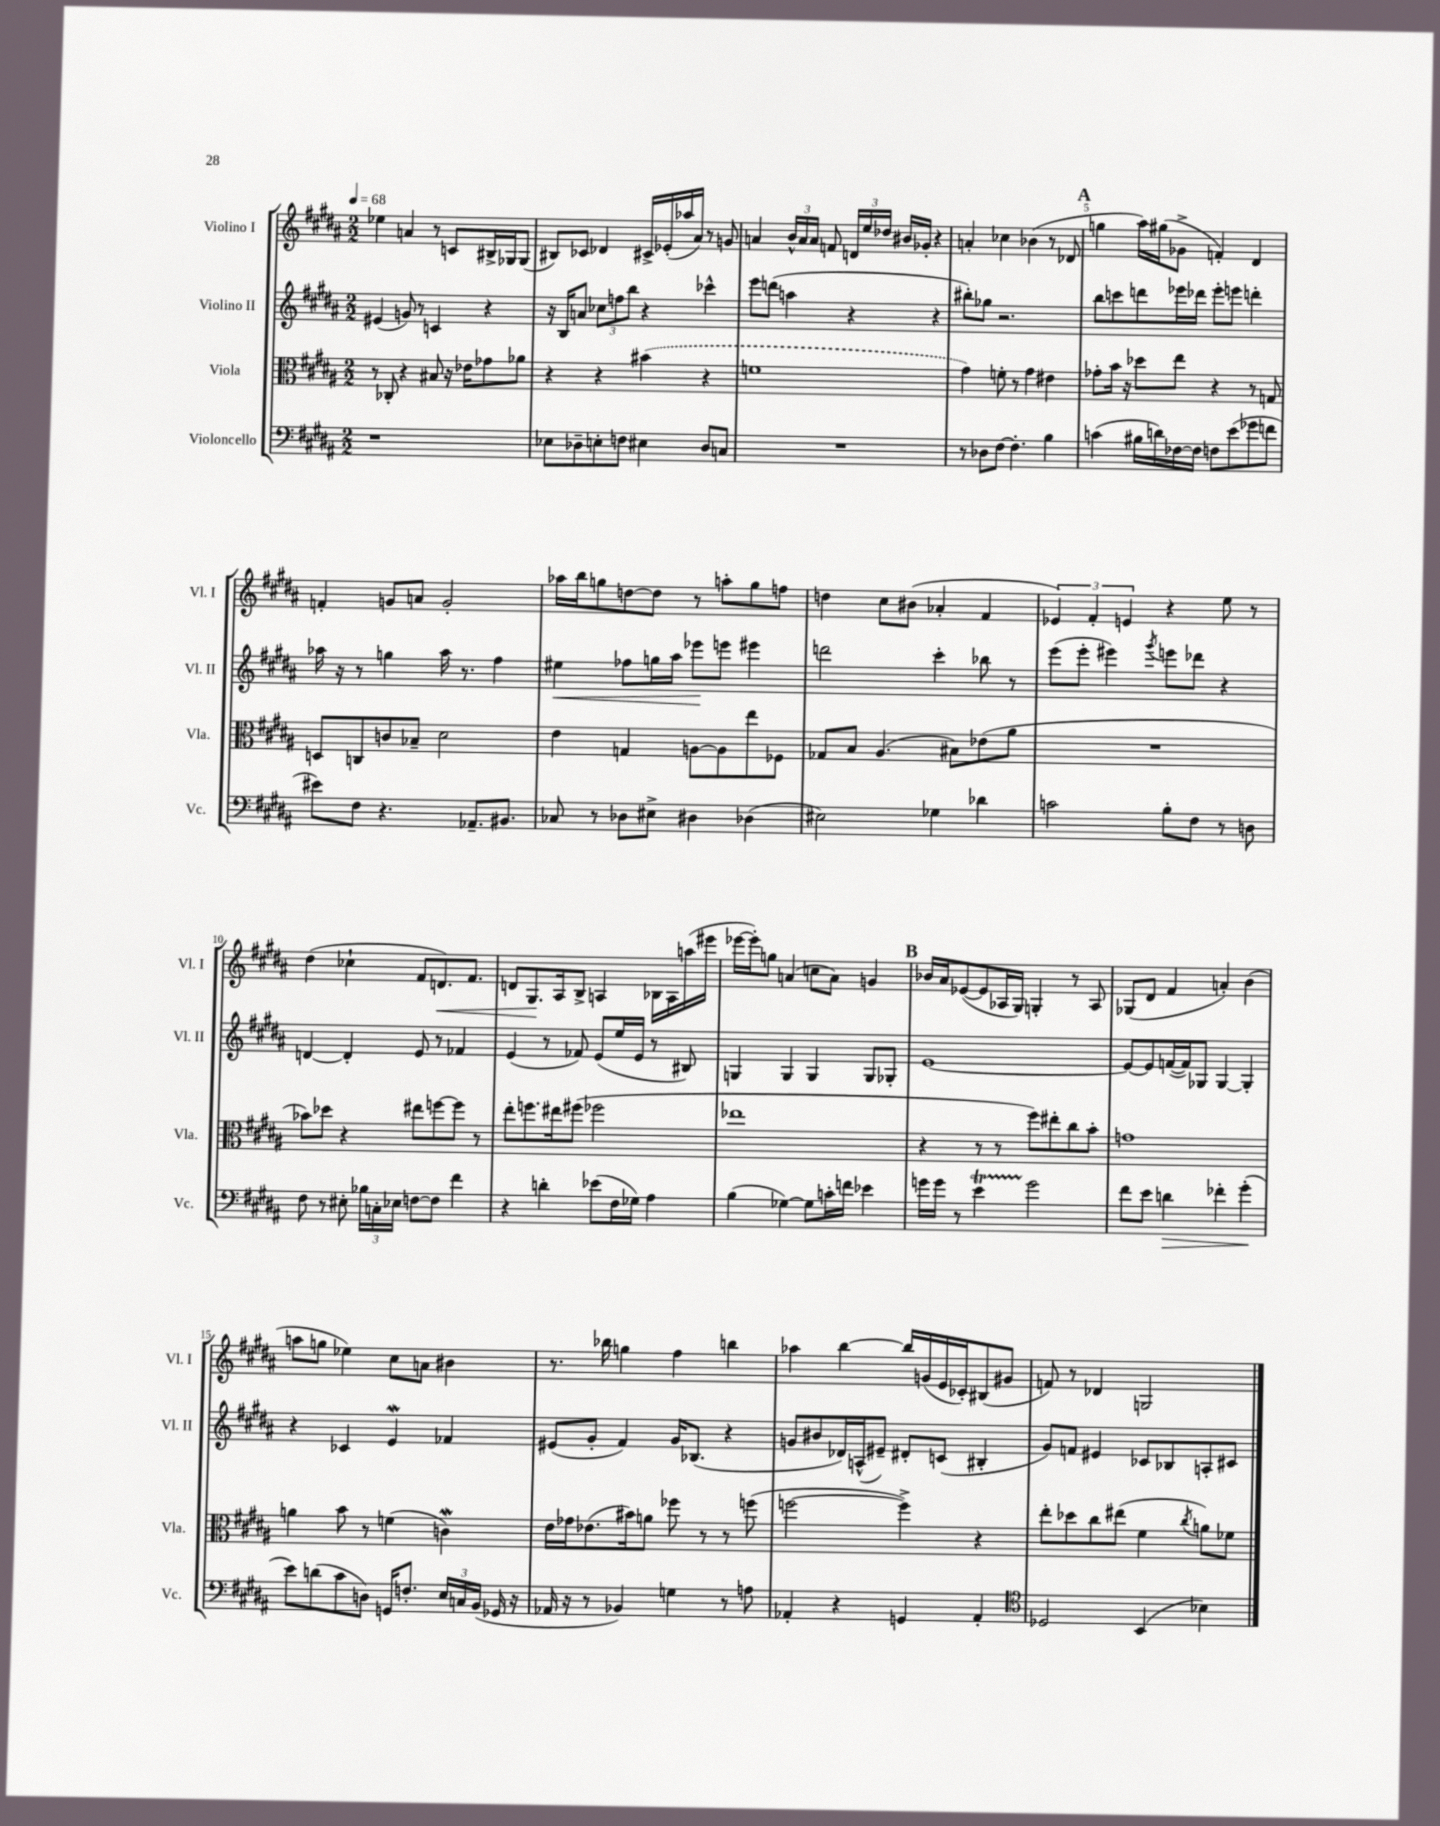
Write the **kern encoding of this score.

**kern	**dynam	**kern	**kern	**dynam	**kern	**dynam
*part4	*part4	*part3	*part2	*part2	*part1	*part1
*staff4	*staff4	*staff3	*staff2	*staff2	*staff1	*staff1
*I"Violoncello	*	*I"Viola	*I"Violino II	*	*I"Violino I	*
*I'Vc.	*	*I'Vla.	*I'Vl. II	*	*I'Vl. I	*
*clefF4	*	*clefC3	*clefG2	*	*clefG2	*
*k[f#c#g#d#a#]	*	*k[f#c#g#d#a#]	*k[f#c#g#d#a#]	*	*k[f#c#g#d#a#]	*
*M2/2	*	*M2/2	*M2/2	*	*M2/2	*
*MM68	*	*MM68	*MM68	*	*MM68	*
=1	=1	=1	=1	=1	=1	=1
1r	.	8r	(4e#X/	.	4ee-X\	.
.	.	8C-X'/	.	.	.	.
.	.	4r	8gn/)	.	4an/	.
.	.	.	8r	.	.	.
.	.	8B#X/	4cn/	.	8r	.
.	.	16r	.	.	8cn/L	.
.	.	16e-X\KL	.	.	.	.
.	.	8g-X\	4r	.	16B#X^/L	.
.	.	.	.	.	16G-X/J	.
.	.	8a-X\J	.	.	(8G-/J	.
=2	=2	=2	=2	=2	=2	=2
8E-X\L	.	4r	16r	.	8B#X/L)	.
.	.	.	16B/KL	.	.	.
8D-X~\	.	.	8an/J	.	8c-X/J	.
8En'\	.	4r	12cc-X\L	.	4d-X/	.
.	.	.	12ffn\	.	.	.
8Fn\J	.	.	.	.	.	.
.	.	.	12bb\J	.	.	.
4E#X\	.	(4b#X\	4r	.	16c#X^/LL	.
.	.	.	.	.	(16e-X'/	.
.	.	.	.	.	16aa-X/	.
.	.	.	.	.	16a#/JJ)	.
8D-/L	.	4r	4ccc-X^^\	.	8r	.
8Cn/J	.	.	.	.	8gn/	.
=3	=3	=3	=3	=3	=3	=3
1r	.	1fn	8eee\L	.	4an/	.
.	.	.	(8dddn\J	.	.	.
.	.	.	4aan\	.	24b^^/LL	.
.	.	.	.	.	24a/	.
.	.	.	.	.	24a/JJ	.
.	.	.	.	.	8fn/	.
.	.	.	4r	.	24dn/LL	.
.	.	.	.	.	24ee/	.
.	.	.	.	.	24dd-X/JJ	.
.	.	.	.	.	16b#X/LL	.
.	.	.	.	.	16g-X'/JJ	.
.	.	.	4r	.	4r	.
=4	=4	=4	=4	=4	=4	=4
8r	.	4g#\)	8bb#X'\L)	.	4an'/	.
8D-X\L	.	.	8gg-X\J	.	.	.
[8F#\J	.	8fn'\	2.r	.	4cc-X\	.
4.F#'\]	.	8r	.	.	.	.
.	.	4g#\	.	.	(4b-X\	.
4B\	.	4e#X\	.	.	8r	.
.	.	.	.	.	8d-X/	.
!!LO:REH:place=s1:t=A
=5	=5	=5	=5	=5	=5	=5
(4cn\	.	8g-X'\L	8bb\L	.	4ggn\	.
.	.	16b\Jk	8cccn\	.	.	.
.	.	16r	.	.	.	.
16B#X\LL	.	8dd-X\L	8dddn\	.	16aa#\LL)	.
16dn\)	.	.	.	.	(16gg#X\J	.
[16F-X\	.	8ee\J	16eee-X\L	.	8g-X^\J	.
16F-\JJ]	.	.	16ddd-X\JJ	.	.	.
8Fn\L	.	4r	8eee-'\L	.	4fn'/)	.
(8e\	.	.	8eeen\J	.	.	.
8g-X\	.	8r	4dddn'\	.	4d#/	.
8fn\J	.	8Gn/	.	.	.	.
!!LO:LB:g=z
=6	=6	=6	=6	=6	=6	=6
8e#X\L)	.	8Dn/L	16aa-X\	.	4fn'/	.
.	.	.	16r	.	.	.
8F#\J	.	8Cn/	8r	.	.	.
4.r	.	8cn/	4ggn\	.	8gn/L	.
.	.	8B-X~/J	.	.	8an/J	.
.	.	2d#\	16aa-\	.	2g'/	.
.	.	.	8.r	.	.	.
8.AA-X~/L	.	.	.	.	.	.
.	.	.	4ff#\	.	.	.
8.BB#X/J	.	.	.	.	.	.
=7	=7	=7	=7	=7	=7	=7
!	!	!	!	!LO:HP:b	!	!
8C-X/	.	4e\	4ee#X\	<	16aa-X\LL	.
.	.	.	.	.	16bb\J	.
8r	.	.	.	.	8ggn\	.
8D-X\L	.	4Gn/	8ff-X\L	.	[8ddn\	.
8E#X^\J	.	.	16ggn\L	.	8dd\J]	.
.	.	.	16aa#\JJ	.	.	.
4D#X\	.	[8An\L	8eee-X\L	.	8r	.
.	.	8A\]	8eeen\J	[	8aan'\L	.
(4D-X\	.	8ee\	4eee#X\	.	8gg\	.
.	.	8F-X\J	.	.	8ffn\J	.
=8	=8	=8	=8	=8	=8	=8
2E#X\)	.	8G-X/L	2dddn\	.	4ddn\	.
.	.	8B/J	.	.	.	.
.	.	(4.A#/	.	.	8cc#\L	.
.	.	.	.	.	(8b#X\J	.
4G-X\	.	.	4ccc#'\	.	4a-X'/	.
.	.	8B#X\L)	.	.	.	.
4d-X\	.	(8e-X\	8bb-X\	.	4f#/	.
.	.	8a#\J	8r	.	.	.
=9	=9	=9	=9	=9	=9	=9
2cn\	.	1r	(8eee\L	.	6e-X/)	.
.	.	.	8eee'\J	.	.	.
.	.	.	.	.	6f#'/	.
.	.	.	4eee#X\)	.	.	.
.	.	.	.	.	6en/	.
.	.	.	8qggg#/	.	.	.
8B'\L	.	.	8eeen\L	.	4r	.
8F#\J	.	.	8ddd-X\J	.	.	.
8r	.	.	4r	.	8ee\	.
8Dn\	.	.	.	.	8r	.
!!LO:LB:g=z
=10	=10	=10	=10	=10	=10	=10
8F#\	.	8b-X\L)	[4dn/	.	(4dd#\	.
8r	.	8dd-X\J	.	.	.	.
8E#X'\	.	4r	4d'/]	.	4cc-X`\	.
24B-X\LL	.	.	.	.	.	.
24Cn'\	.	.	.	.	.	.
24E-X\JJ	.	.	.	.	.	.
[8Fn\L	.	8ee#X\L	8e/	.	8f#/L	.
!	!	!	!	!	!	!LO:HP:b
8F\J]	.	[8ffn\	8r	.	8.dn/)	<
4f#\	.	8ff\J]	4f-X/	.	.	.
.	.	.	.	.	8.f#/J	.
.	.	8r	.	.	.	.
=11	=11	=11	=11	=11	=11	=11
4r	.	8ee'\L	(4e/	.	8dn/L	.
.	.	8.ffn\	.	.	8.G#/	.
4dn'\	.	.	8r	.	.	.
.	.	16ee#X\k	.	.	16A#/k	[
.	.	(8ff#X\J	8f-X/)	.	8B^/J	.
(8e-X\L	.	2ff-X\	(8e/L	.	4An/	.
16F#\L	.	.	16ee/L	.	.	.
16G-X\JJ)	.	.	16e/JJ	.	.	.
4A#\	.	.	8r	.	16B-X\LL	.
.	.	.	.	.	16A\	.
.	.	.	8B#X/)	.	(16aan\	.
.	.	.	.	.	16eee#X\JJ	.
=12	=12	=12	=12	=12	=12	=12
(4B\	.	1ee-X	4Gn/	.	[16eee-X\LL	.
.	.	.	.	.	16eee-'\J])	.
.	.	.	.	.	8ggn\J	.
[4G-X\)	.	.	4G/	.	(4an/	.
8G-\L]	.	.	4G/	.	8ccn\L	.
16cn'\L	.	.	.	.	8a\J)	.
16fn\JJ	.	.	.	.	.	.
4e-X\	.	.	8G/L	.	4gn/	.
.	.	.	8G-X'/J	.	.	.
!!LO:REH:place=s1:t=B
=13	=13	=13	=13	=13	=13	=13
16gn\LL	.	4r	[1e	.	16b-X/LL	.
16g\JJ	.	.	.	.	16a#/J	.
8r	.	.	.	.	([8e-X/	.
4eT\	.	8r	.	.	8e-/]	.
.	.	8r	.	.	16A-X/L	.
.	.	.	.	.	16G#/JJ)	.
2g\	.	8ff#\L)	.	.	4Gn'/	.
.	.	8ee#X'\	.	.	.	.
.	.	8cc#\	.	.	8r	.
.	.	8b'\J	.	.	8A-/	.
=14	=14	=14	=14	=14	=14	=14
8f#\L	.	1gn	8e/L_	.	(8G-X/L	.
8e\J	.	.	8e/]	.	8d#/J	.
!	!LO:HP:b	!	!	!	!	!
4dn\	>	.	([16fn/L	.	4f#/	.
.	.	.	16f/J])	.	.	.
.	.	.	8G-X/J	.	.	.
4f-X'\	.	.	[4G-/	.	4an'/)	.
(4g#'\	.	.	4G-'/]	.	(4b\	.
.	]	.	.	.	.	.
!!LO:LB:g=z
=15	=15	=15	=15	=15	=15	=15
8e\L)	.	4an\	4r	.	8aan\L	.
(8dn\	.	.	.	.	8ggn\J	.
8c#\	.	8b\	4c-X/	.	4ee-X\)	.
8Dn\J)	.	8r	.	.	.	.
16GGn/KL	.	(4fn\	4ew/	.	8cc#\L	.
8.Fn'/J	.	.	.	.	.	.
.	.	.	.	.	8an\J	.
24E/LL	.	4cnw\)	4f-X/	.	4b#X\	.
24Cn/	.	.	.	.	.	.
(24BB/JJ	.	.	.	.	.	.
16GG-X/	.	.	.	.	.	.
16r	.	.	.	.	.	.
=16	=16	=16	=16	=16	=16	=16
16AA-X/	.	16e\LL	(8e#X/L	.	8.r	.
16r	.	16g-X\J	.	.	.	.
8r	.	(8.e-X\	8g#'/J	.	.	.
.	.	.	.	.	16bb-X\	.
4BB-X/)	.	.	4f#/)	.	4ggn\	.
.	.	16b#X\k)	.	.	.	.
.	.	8an\J	.	.	.	.
4Gn\	.	8ff-X\	16g#/KL	.	4ff#\	.
.	.	.	(8.B-X/J	.	.	.
.	.	8r	.	.	.	.
8r	.	8r	4r	.	4bbn\	.
8An\	.	(8ffn\	.	.	.	.
=17	=17	=17	=17	=17	=17	=17
4AA-X'/	.	[2ffn\	8gn/L	.	4aa-X\	.
.	.	.	8b#X/	.	.	.
4r	.	.	16d-X/L)	.	[4bb\	.
.	.	.	(16An^^/J	.	.	.
.	.	.	8e#X~/J)	.	.	.
4GGn/	.	4ff^\])	8d#X'/L	.	16bb/LL]	.
.	.	.	.	.	(16gn/	.
.	.	.	(8cn/J	.	16e/	.
.	.	.	.	.	16c-X'/J)	.
4AA-'/	.	4r	4B#X'/	.	(8B#X/	.
.	.	.	.	.	8g#X/J	.
=18	=18	=18	=18	=18	=18	=18
*clefC4	*	*	*	*	*	*
2D-X/	.	8ee'\L	8g#/L)	.	8fn/)	.
.	.	8dd-X\	8fn/J	.	8r	.
.	.	8cc#\	4e#X/	.	4d-X/	.
.	.	(8ee#X\J	.	.	.	.
(4BB/	.	4f#\	8c-X/L	.	2Gn/	.
.	.	.	8B-X/	.	.	.
.	.	8qcc#/	.	.	.	.
4B-X\)	.	8an\L)	8An'/	.	.	.
.	.	8f-X\J	8c#X/J	.	.	.
==	==	==	==	==	==	==
*-	*-	*-	*-	*-	*-	*-
